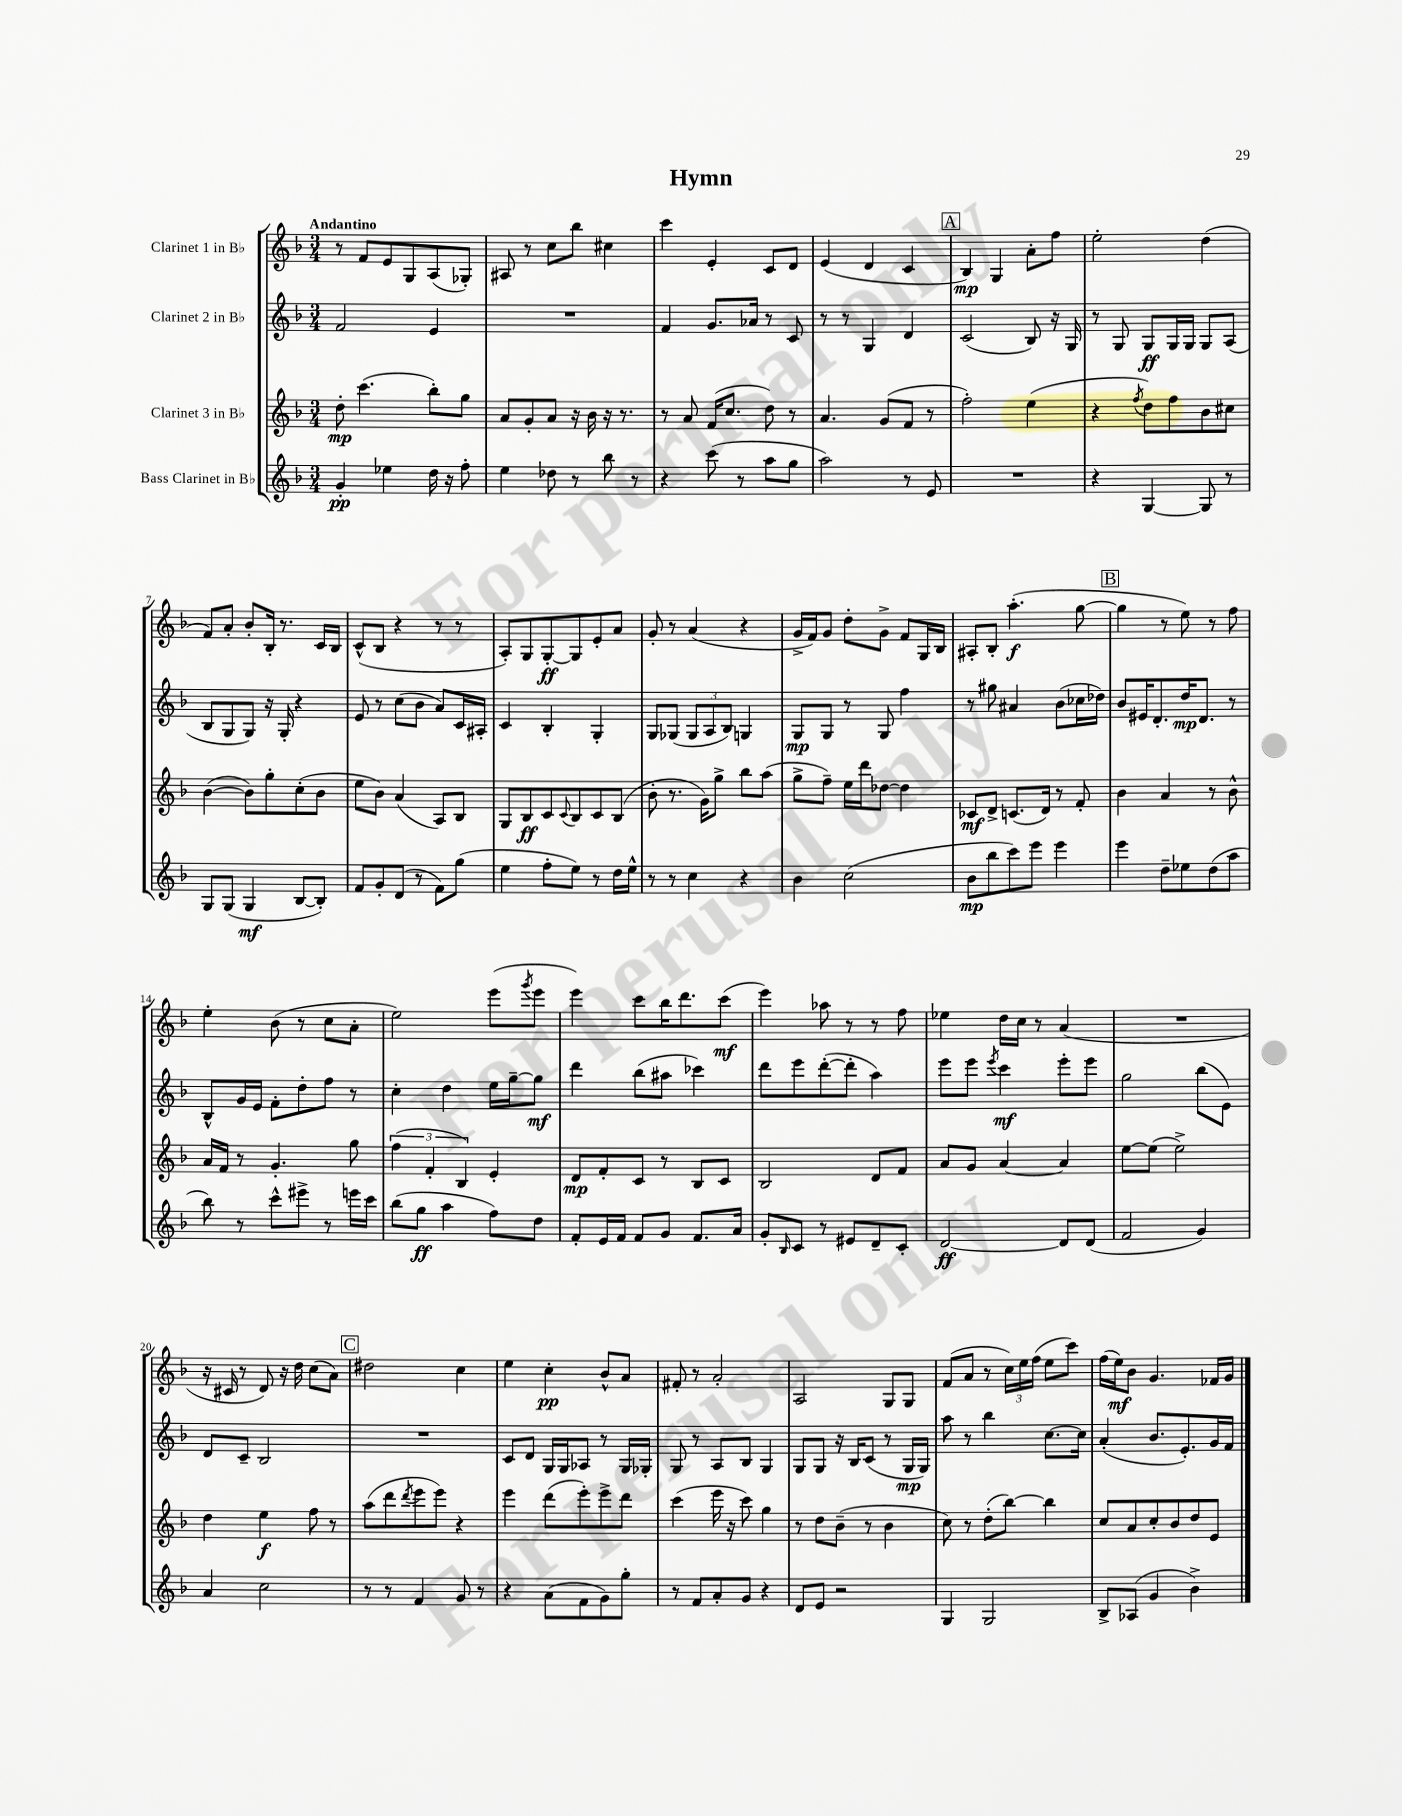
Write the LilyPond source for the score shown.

\header { title = "Hymn" }
<<
\new StaffGroup <<
\new Staff = "s0" \with { instrumentName = "Clarinet 1 in Bb" } {
    \clef treble \key f \major \numericTimeSignature \time 3/4 \tempo "Andantino"
    r8 f'8 e'8 g8 a8( ges8-.) |
    ais8 r8 c''8 bes''8 cis''4 |
    c'''4 e'4-. c'8 d'8 |
    e'4( d'4 c'4 |
    \mark \markup { \box "A" } bes4\mp) g4 a'8-. f''8 |
    e''2-. d''4( |
    f'8) a'8-. bes'8-. bes16-. r8. c'16 bes16 |
    c'8-^( bes8 r4 r8 r8 |
    a8-.) g8 g8~-.\ff g8 e'8-. a'8 |
    g'8-. r8 a'4( r4 |
    g'16-> f'16) g'8 d''8-. g'8-> f'8 g16 bes16 |
    ais8-. bes8-. a''4.-.\f( g''8~ |
    \mark \markup { \box "B" } g''4 r8 e''8) r8 f''8 |
    e''4-. bes'8( r8 c''8 a'8-. |
    e''2) e'''8( \acciaccatura { g'''8 } e'''8 |
    e'''4) c'''8 bes''16 d'''8. c'''8\mf( |
    e'''4) aes''8 r8 r8 f''8 |
    ees''4 d''16 c''16 r8 a'4( |
    R2. |
    r16 cis'16 r8 d'8) r16 d''16 c''8( a'8) |
    \mark \markup { \box "C" } dis''2 c''4 |
    e''4 c''4-.\pp bes'8-^ a'8 |
    fis'8-. r8 a'2-. |
    a2 g8 g8 |
    f'8( a'8 r8 \tuplet 3/2 { c''16) e''16 f''16( } e''8 c'''8) |
    f''16( e''16\mf) bes'8 g'4. fes'16 g'16 \bar "|." |
}
\new Staff = "s1" \with { instrumentName = "Clarinet 2 in Bb" } {
    \clef treble \key f \major \numericTimeSignature \time 3/4
    f'2 e'4 |
    R2. |
    f'4 g'8. aes'16 r8 c'8 |
    r8 r8 g4 d'4 |
    \mark \markup { \box "A" } c'2( bes8) r16 g16 |
    r8 g8 g8\ff g16 g16 g8 a8( |
    bes8 g8 g8) r16 g16-. r4 |
    e'8 r8 c''8( bes'8 a'8) c'16 ais16-. |
    c'4 bes4-. g4-. |
    g8 ges8( \tuplet 3/2 { ges8 a8 bes8) } g4 |
    g8\mp g8 r8 g8 f''4 |
    r8 gis''8 ais'4 bes'8( ces''16 des''16) |
    \mark \markup { \box "B" } bes'8 eis'16 d'8.-. d''16\mp d'8. r8 |
    bes8-^ g'16 e'16 f'8-. d''8-. f''8 r8 |
    c''4-. d''4 e''16 g''16~-- g''8\mf |
    d'''4 bes''8( ais''8 ces'''4) |
    d'''8 e'''8 d'''8~-.( d'''8-. a''4) |
    e'''8 e'''8 \acciaccatura { e'''8 } c'''4\mf e'''8-. e'''8 |
    g''2 bes''8( e'8) |
    d'8 c'8-- bes2 |
    \mark \markup { \box "C" } R2. |
    c'8 d'8 g16 g16 aes8 r8 g16 ges16-. |
    g8 r8 a8 bes8 g4 |
    g8 g8 r16 bes16 c'8( r8 g16\mp g16) |
    a''8 r8 bes''4 c''8.~ c''16 |
    a'4-.( bes'8. e'8.-.) g'16 f'16 \bar "|." |
}
\new Staff = "s2" \with { instrumentName = "Clarinet 3 in Bb" } {
    \clef treble \key f \major \numericTimeSignature \time 3/4
    d''8-.\mp c'''4.( bes''8-.) g''8 |
    a'8 g'8-. a'8 r16 bes'16 r16 r8. |
    r8 a'8 f'16( c''8. d''8) r8 |
    a'4. g'8( f'8 r8 |
    \mark \markup { \box "A" } f''2-.) e''4( |
    r4 \acciaccatura { f''8 } d''8) f''8 bes'8 cis''8 |
    bes'4~( bes'8) g''8-. c''8-.( bes'8 |
    e''8 bes'8) a'4( a8) bes8 |
    g8 bes8\ff c'8 \appoggiatura { c'8 } bes8 c'8 bes8( |
    bes'8-. r8. g'16) g''8-> bes''8 a''8( |
    g''8-> f''8--) e''16 d'''16 des''8~ des''4 |
    ces'8\mf d'8-> c'8.( d'16) r8 f'8-. |
    \mark \markup { \box "B" } bes'4 a'4 r8 bes'8-^ |
    a'16 f'16 r8 g'4.-. g''8 |
    \tuplet 3/2 { f''4( f'4-. bes4) } e'4-. |
    d'8\mp f'8-. c'8 r8 bes8 c'8 |
    bes2 d'8 f'8 |
    a'8 g'8 a'4~ a'4 |
    e''8~ e''8( e''2->) |
    d''4 e''4\f f''8 r8 |
    \mark \markup { \box "C" } a''8( d'''8 \acciaccatura { d'''8 } e'''8 e'''8) r4 |
    e'''4 d'''8( e'''8-.) e'''8-> d'''8 |
    c'''4( e'''16 r16 c'''8) g''4 |
    r8 d''8 bes'8--( r8 bes'4 |
    c''8) r8 d''8-.( bes''8~) bes''4 |
    c''8 a'8 c''8-. bes'8 d''8 e'8 \bar "|." |
}
\new Staff = "s3" \with { instrumentName = "Bass Clarinet in Bb" } {
    \clef treble \key f \major \numericTimeSignature \time 3/4
    g'4-.\pp ees''4 d''16 r16 f''8-. |
    e''4 des''8 r8 bes''8 r8 |
    r4 c'''8( r8 a''8 g''8 |
    a''2) r8 e'8 |
    \mark \markup { \box "A" } R2. |
    r4 g4~ g8 r8 |
    g8 g8( g4\mf bes8~ bes8-.) |
    f'8 g'8-. d'8( r8 f'8) g''8( |
    e''4 f''8-. e''8) r8 d''16 e''16-^ |
    r8 r8 c''4 r4 |
    bes'4 c''2( |
    bes'8\mp bes''8 c'''8) e'''8 e'''4 |
    \mark \markup { \box "B" } e'''4 d''8-- ees''8 d''8( a''8 |
    bes''8) r8 c'''8-^ eis'''8-> r8 e'''16 c'''16 |
    bes''8( g''8\ff a''4 f''8) d''8 |
    f'8-. e'16 f'16 f'8 g'8 f'8. a'16 |
    g'8-. \grace { bes16 } c'8 r8 eis'8 d'8-- c'8-. |
    d'2~\ff d'8 d'8( |
    f'2 g'4) |
    a'4 c''2 |
    \mark \markup { \box "C" } r8 r8 f'4 g'8 r8 |
    r4 a'8( f'8 g'8) g''8-. |
    r8 f'8 a'8-. g'8 r4 |
    d'8 e'8 r2 |
    g4 g2 |
    bes8-> aes8( g'4 bes'4->) \bar "|." |
}
>>
>>
